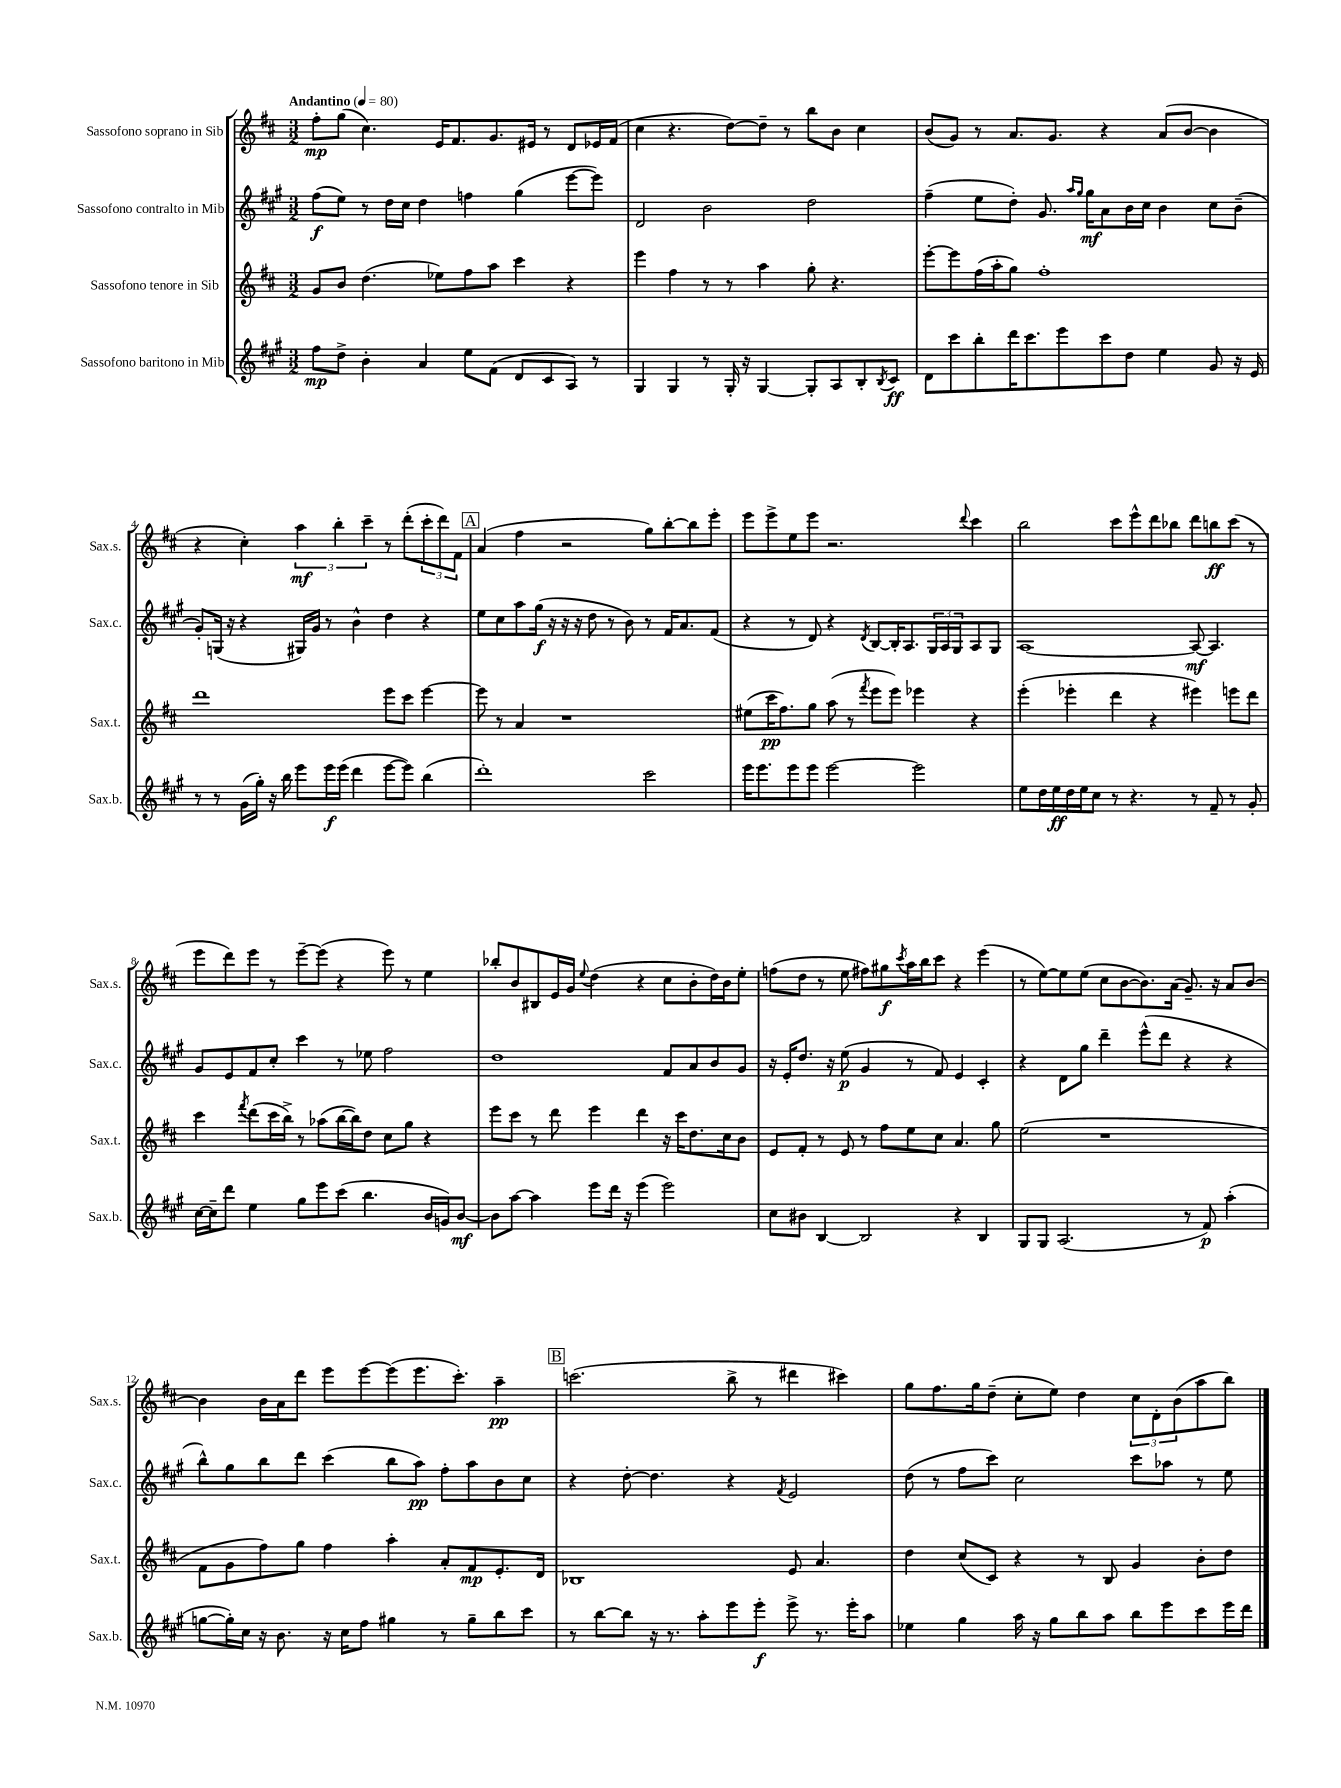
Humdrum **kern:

**kern	**kern	**kern	**kern
*staff4	*staff3	*staff2	*staff1
*clefG2	*clefG2	*clefG2	*clefG2
*k[f#c#g#]	*k[f#c#]	*k[f#c#g#]	*k[f#c#]
*M3/2	*M3/2	*M3/2	*M3/2
*MM80	*MM80	*MM80	*MM80
8ff#	8g	(8ff#	8ff#'
8dd^	8b	8ee)	(8gg
4b'	(4.dd	8r	4.cc#)
.	.	16dd	.
.	.	16cc#	.
4a	.	4dd	.
.	8ee-)	.	16e
.	.	.	8.f#
8ee	8ff#	4ff	.
(8f#	8aa	.	8.g
8d	4ccc#	(4gg#	.
.	.	.	16e#
8c#	.	.	8r
8A)	4r	[8eee	8d
8r	.	8eee])	16e-
.	.	.	(16f#
=	=	=	=
4G#	4eee	2d	4cc#
4G#	4ff#	.	4.r
8r	8r	2b	.
16G#'	8r	.	[8dd)
16r	.	.	.
[4G#	4aa	.	8dd~]
.	.	.	8r
8G#']	8gg'	2dd	8bb
8A	4.r	.	8b
8B'	.	.	4cc#
8qB	.	.	.
8c#	.	.	.
=	=	=	=
8d	[8eee'	(4ff#~	(8b
8ccc#	8eee]	.	8g)
8bb'	(16ff#	8ee	8r
.	16aa'	.	.
16ddd	8gg)	8dd')	8.a
8.ccc#	.	.	.
.	1ff#'	8.g#	.
.	.	.	8.g
8eee	.	.	.
.	.	16qqaa	.
.	.	16qqgg#	.
.	.	16gg#	.
8ccc#	.	8a	4r
8dd	.	16b	.
.	.	16cc#	.
4ee	.	4b	(8a
.	.	.	[8b
8g#	.	8cc#	4b]
16r	.	(8b~	.
16e	.	.	.
=	=	=	=
8r	1ddd	8g#')	4r
8r	.	(16G	.
.	.	16r	.
(16g#	.	4r	4cc#')
16gg#')	.	.	.
16r	.	.	.
16bb	.	.	.
8eee	.	16G#)	6aa
.	.	16g#	.
16eee	.	8r	.
.	.	.	6bb'
(16eee	.	.	.
4ddd	.	4b^^	.
.	.	.	6ccc#~
[8eee	8eee	4dd	8r
8eee])	8ccc#	.	(8ddd'
(4bb	[4eee	4r	12ccc#'
.	.	.	12ddd)
.	.	.	12f#
=	=	=	=
1ddd')	8eee]	8ee	(4a
.	8r	8cc#	.
.	4a	8aa	4ff#
.	.	(16gg#	.
.	.	16r	.
.	1r	16r	2r
.	.	16r	.
.	.	8dd	.
.	.	8r	.
.	.	8b)	.
2ccc#	.	8r	8gg)
.	.	16f#	[8bb'
.	.	8.a	.
.	.	.	8bb]
.	.	(8f#	8eee'
=	=	=	=
16eee	(8ee#	4r	8eee
8.eee	.	.	.
.	16ccc#	.	8eee^
.	8.ff#)	.	.
8eee	.	8r	8ee
8eee	8gg	8d)	8eee
[2eee	(8aa	4r	2.r
.	8r	.	.
.	8qfff#	8qd	.
.	8eee	[8B	.
.	8eee)	16B']	.
.	.	8.A	.
2eee]	4eee-	.	.
.	.	24G#	.
.	.	24A	.
.	.	24G#	.
.	.	.	8qqddd
.	4r	8A	4ccc#
.	.	8G#	.
=	=	=	=
8ee	(4eee'	[1A	2bb
16dd	.	.	.
16ee	.	.	.
16dd	4eee-'	.	.
16ee	.	.	.
8cc#	.	.	.
8r	4ddd	.	8ccc#
4.r	.	.	8eee^^
.	4r	.	8ddd
.	.	.	8bb-
8r	4eee#)	8A_	8ddd
8f#~	.	4.A]	8bb
8r	8eee	.	(8ccc#
8g#'	8ddd	.	8r
=	=	=	=
[16cc#	4ccc#	8g#	8eee
16cc#~]	.	.	.
8ddd	.	8e	8ddd)
.	8qfff#	.	.
4ee	(8ddd	8f#	8eee
.	16ccc#	8cc#'	8r
.	16bb^)	.	.
8gg#	8r	4ccc#	[8eee~
8eee	(8aa-	.	(8eee]
(8ccc#	[16bb	8r	4r
.	16bb])	.	.
4.bb	8dd	8ee-	.
.	8cc#	2ff#	8eee)
.	8gg	.	8r
16b	4r	.	4ee
16g)	.	.	.
[8b	.	.	.
=	=	=	=
8b]	8eee	1dd	8bb-'
[8aa	8ccc#	.	8b
4aa]	8r	.	8B#
.	8ddd	.	16e
.	.	.	16g
.	.	.	8qqee
8eee	4eee	.	(4dd
16ddd	.	.	.
16r	.	.	.
(4eee	4ddd	.	4r
2eee)	16r	8f#	8cc#
.	16ccc#	.	.
.	8.dd	8a	8b'
.	.	8b	16dd)
.	16cc#	.	16b
.	8b	8g#	8ee'
=	=	=	=
8cc#	8e	16r	(8ff
.	.	16e'	.
8b#	8f#'	8.dd	8dd
[4B	8r	.	8r
.	.	16r	.
.	8e	(8ee	8ee
2B]	8r	4g#	8ff#)
.	8ff#	.	8gg#
.	.	.	8qccc#
.	8ee	8r	16aa
.	.	.	16bb
.	8cc#	8f#)	8ccc#
4r	4.a	4e	4r
4B	.	4c#'	(4eee
.	8gg	.	.
=	=	=	=
8G#	(2ee	4r	8r
8G#	.	.	[8ee)
(2.A	.	8d	8ee]
.	.	8gg#	(8ee
.	1r	4ddd~	8cc#
.	.	.	[8b
.	.	(8eee^^	8.b])
.	.	8ddd	.
.	.	.	(16a
8r	.	4r	8.g~)
8f#)	.	.	.
.	.	.	16r
(4aa'	.	4r	8a
.	.	.	[8b
=	=	=	=
[8gg	8f#	8bb^^)	4b]
16gg'])	8g	8gg#	.
16cc#	.	.	.
16r	8ff#)	8bb	16b
8.b	.	.	16a
.	8gg	8ddd	8ddd
16r	4ff#	(4ccc#	8eee
16cc#	.	.	.
8ff#	.	.	[8eee
4gg#	4aa'	8bb	(8eee]
.	.	8aa)	8.eee
8r	8a'	8ff#'	.
.	.	.	8.ccc#')
8gg#~	8f#	8aa	.
8bb	8.e'	8b	4aa~
8ccc#	.	8cc#	.
.	16d	.	.
=	=	=	=
8r	1B-	4r	(2.ccc
[8bb	.	.	.
8bb]	.	[8dd'	.
16r	.	4.dd]	.
8.r	.	.	.
8aa'	.	.	.
8eee	.	4r	8bb^
8eee'	.	.	8r
.	.	8qf#	.
8eee^	8e	2e	4ddd#
8.r	4.a	.	.
.	.	.	4ccc#)
16eee'	.	.	.
8aa	.	.	.
=	=	=	=
4ee-	4dd	(8dd	8gg
.	.	8r	8.ff#
4gg#	(8cc#	8ff#	.
.	.	.	16gg
.	8c#)	8ccc#)	(8dd~
16aa	4r	2cc#	8cc#'
16r	.	.	.
8gg#	.	.	8ee)
8bb	8r	.	4dd
8aa	8B	.	.
8bb	4g	8ccc#	12cc#
.	.	.	12d'
8eee	.	8aa-	.
.	.	.	(12b
8ccc#	8b'	8r	8aa
16eee	8dd	8ee	8bb)
16ddd	.	.	.
==	==	==	==
*-	*-	*-	*-
